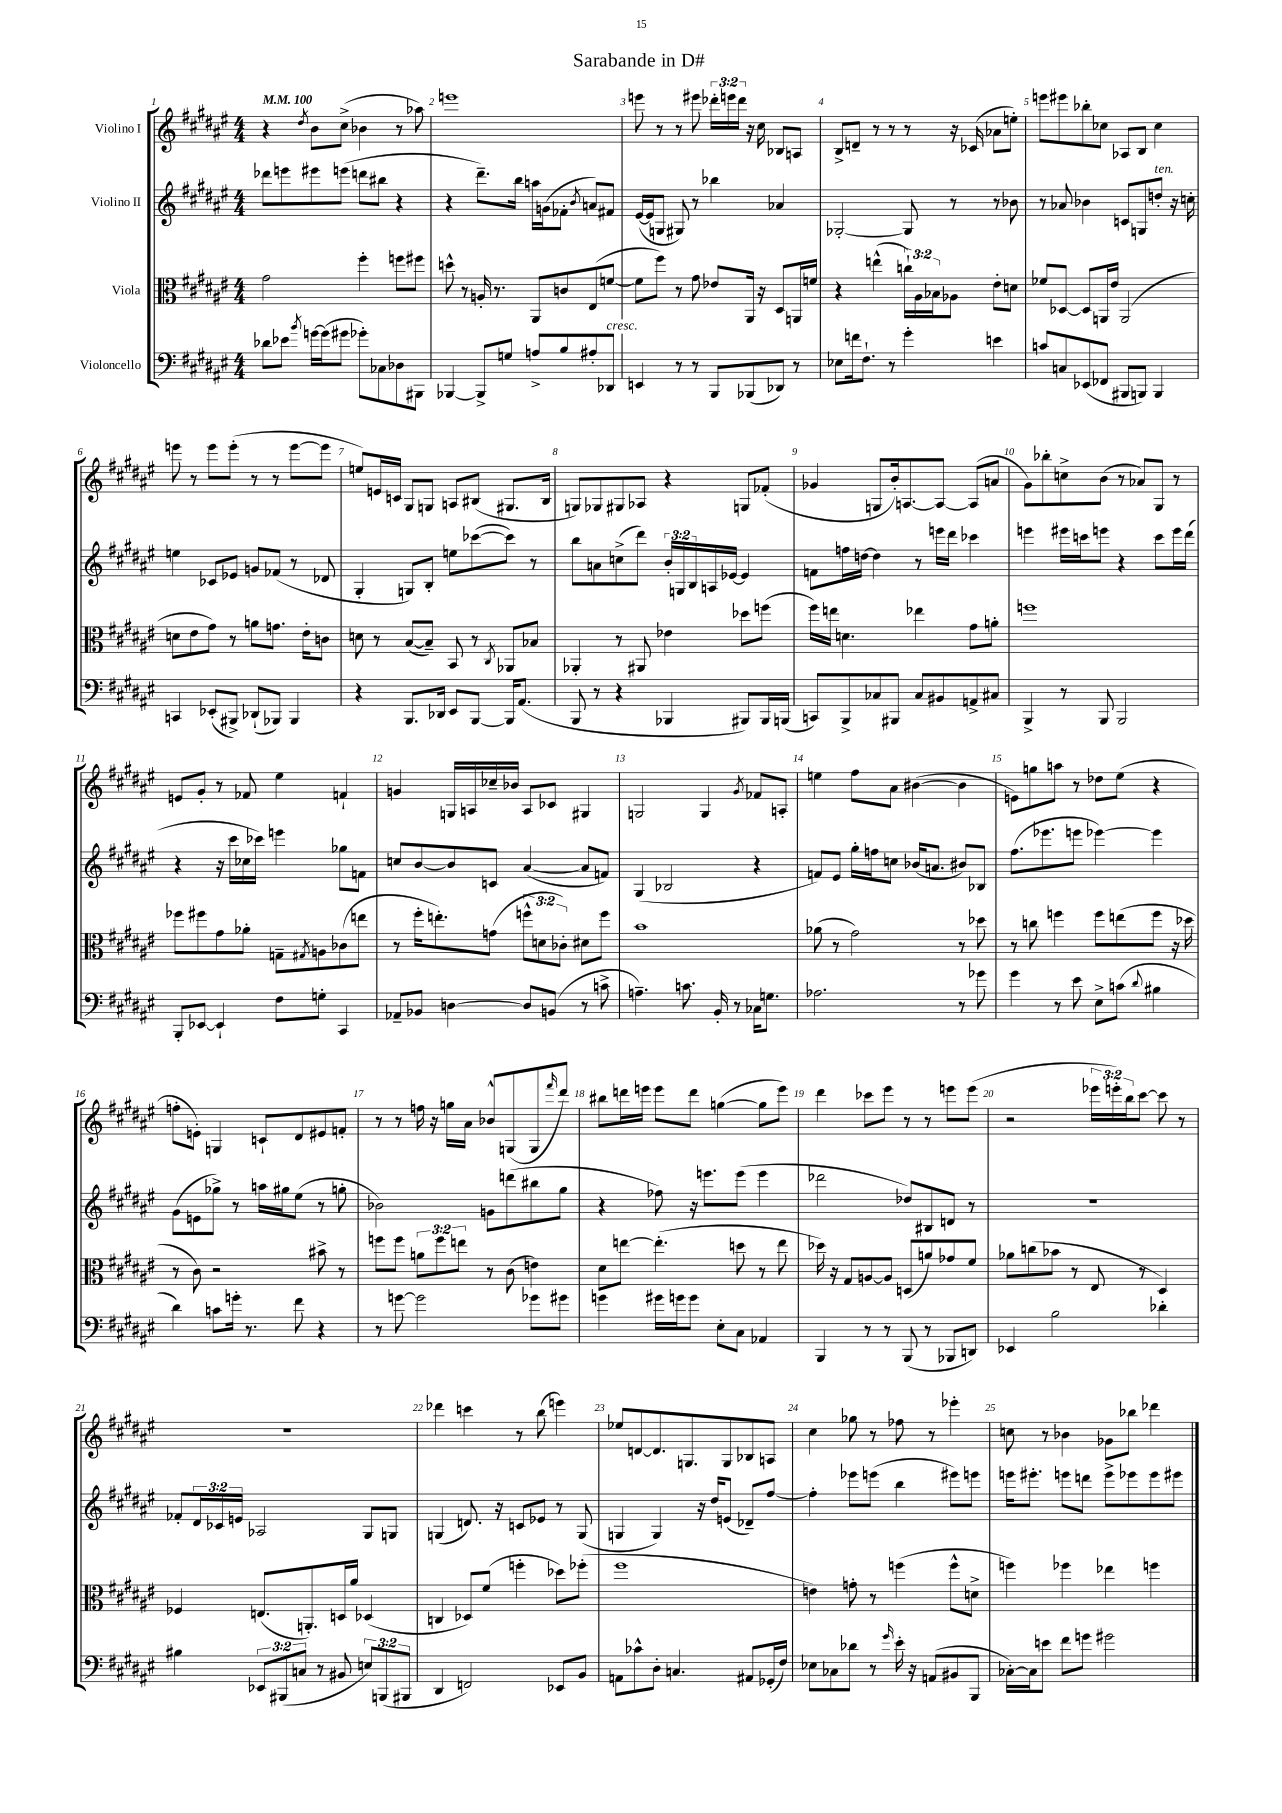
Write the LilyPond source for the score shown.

\header { title = "Sarabande in D#" }
<<
\new StaffGroup <<
\new Staff = "s0" \with { instrumentName = "Violino I" } {
    \clef treble \key fis \major \numericTimeSignature \time 4/4 \override Staff.TupletNumber.text = #tuplet-number::calc-fraction-text \tempo 4 = 100
    r4 \acciaccatura { dis''8 } b'8 cis''8->( bes'4 r8 aes''8) |
    e'''1 |
    e'''8 r8 r8 eis'''8 \tuplet 3/2 { des'''16-. e'''16 des'''16 } r16 cis''16 bes8 a8 |
    b8-> d'8-- r8 r8 r8 r16 ces'16( aes'8 e''8-.) |
    e'''8 eis'''8 bes''8-. ces''8 aes8 b8 ces''4 |
    e'''8 r8 e'''8 e'''8-.( r8 r8 e'''8~ e'''8 |
    e''8) e'16 c'16 gis8 g8 a8 bis8( gis8. bis16 |
    g8) ges8 gis8 aes8 r4 g8 fes'8-.( |
    ges'4 g8 b'16-.) a8.~ a8~ a8( a'8 |
    gis'8) bes''8-. c''8-> b'8( r8 aes'8) gis8 r8 |
    e'8 gis'8-. r8 fes'8 eis''4 f'4-! |
    g'4 g16 a16 ces''16-- bes'16 a8 ces'8 gis4 |
    g2 g4 \acciaccatura { gis'8 } fes'8 a8-. |
    e''4 fis''8 ais'8 bis'4~( bis'4 |
    e'8) g''8 a''8 r8 des''8 eis''8( r4 |
    f''8-. e'8-.) g4 c'8-! dis'8 eis'8 f'8-. |
    r8 r8 f''16 r16 g''16 ais'16 bes'8-^ g8( g8 \grace { fis'''16 } dis'''8) |
    bis''8 d'''16 e'''16 e'''8 d'''8 g''4~( g''8 e'''8) |
    dis'''4 ces'''8 eis'''8 r8 r8 e'''8 e'''8( |
    r2 \tuplet 3/2 { ees'''16 e'''16-.) b''16 } cis'''8~ cis'''8 r8 |
    R1 |
    des'''4 c'''4 r8 b''8( e'''4) |
    ees''8 d'8~ d'8. g8. g8 bes8 a8 |
    cis''4 ges''8 r8 fes''8 r8 ees'''4-. |
    c''8 r8 bes'4 ges'8 bes''8 des'''4 \bar "|." |
}
\new Staff = "s1" \with { instrumentName = "Violino II" } {
    \clef treble \key fis \major \numericTimeSignature \time 4/4 \override Staff.TupletNumber.text = #tuplet-number::calc-fraction-text
    des'''8 e'''8 eis'''8 e'''8( d'''8 bis''8 r4 |
    r4 dis'''8.--) b''16 a''16 g'16( fes'8-. \acciaccatura { b'8 } a'8) fis'8 |
    eis'16~( eis'16 g8 gis8) r8 bes''4 aes'4 |
    ges2~-. ges8 r8 r8 bes'8 |
    r8 aes'8 bes'4 c'8 g8 d''8-.^\markup { \italic "ten." } r16 c''16-. |
    e''4 ces'8 ees'8 g'8 fes'8( r8 des'8 |
    gis4-. g8) b8-. e''8 ces'''8~( ces'''8) r8 |
    b''8 a'8 c''8->( dis'''8) \tuplet 3/2 { b'16-. g16 b16 } a16 ees'16~ ees'4 |
    f'8 f''16 d''16~ d''4 r8 e'''16 dis'''16 ces'''4 |
    e'''4 eis'''16 c'''16 e'''8 r4 c'''8 e'''16 dis'''16( |
    r4 r16 cis'''16 ces''16 ces'''16) e'''4 ges''8 f'8 |
    c''8 b'8~ b'8 c'8 ais'4~( ais'8 f'8) |
    gis4( bes2 r4 |
    f'8) eis'8 gis''16-. f''16 c''8 bes'16( a'8. bis'8) bes8 |
    fis''8.( ees'''8. e'''8 ees'''4~) ees'''4 |
    gis'8( e'8 ges''8->) r8 a''16 gis''16 eis''8( r8 g''8-. |
    bes'2) g'8 d'''8( bis''8 gis''8 |
    r4 fes''8) r16 e'''8. e'''8( e'''4 |
    des'''2 des''8) bis8 d'8 r8 |
    R1 |
    fes'8-. \tuplet 3/2 { dis'16 ces'16 e'16 } aes2 gis8 g8 |
    g4( d'8.) r16 c'8 ees'8 r8 g8( |
    g4 g4) r16 dis''16 e'8( des'8--) fis''8~ |
    fis''4-. ees'''8 e'''8( b''4 eis'''8) e'''8 |
    e'''16 eis'''8.-. e'''8 d'''8 e'''8-> ees'''8 ees'''8 eis'''8 \bar "|." |
}
\new Staff = "s2" \with { instrumentName = "Viola" } {
    \clef alto \key fis \major \numericTimeSignature \time 4/4 \override Staff.TupletNumber.text = #tuplet-number::calc-fraction-text
    gis'2 fis''4-. f''8 fis''8 |
    d''8-^ r8 a16-. r8. ais,8 c'8 eis8( f'8~ |
    f'8 fis''8) r8 gis'8 ees'8 ais,16 r16 dis8 a,16 f'16 |
    r4 e''4-^( \tuplet 3/2 { c''16-!) ais16 bes16 } aes8 eis'8-. d'8 |
    fes'8 des8~ des8 a,16 eis'16 a,2( |
    d'8 eis'8 gis'8) r8 a'8 g'8. eis'16-. c'8 |
    d'8 r8 b8~( b8--) b,8 r8 \acciaccatura { cis8 } aes,8 bes8 |
    aes,4-. r8 ais,8 ees'4 des''8 f''8( |
    fis''16) e''16 d'4. ees''4 gis'8 a'8-. |
    f''1 |
    fes''8 fis''8 gis'8 aes'8-. g8-- \acciaccatura { gis8 } a8 ces'8( e''8 |
    r8 fis''16-. e''8.-.) g'8( \tuplet 3/2 { f''8-^ d'8 ces'8-.) } dis'8 f''8 |
    b'1 |
    aes'8( r8 gis'2) r8 des''8 |
    r8 c''8 f''4 f''8 e''8( f''8 r16 des''16 |
    r8 cis'8) r2 bis'8-> r8 |
    f''8 f''8 \tuplet 3/2 { a'8 f''8 e''8 } r8 cis'8( e'4) |
    dis'8 e''8~ e''4.-.( d''8 r8 e''8 |
    des''16) r16 gis8 a8~ a8 d8( a'8) ges'8 fis'8 |
    aes'8 c''8( bes'8 r8 eis8 r8 dis4) |
    fes4 e8.( a,8.-.) d16 ais'16 des4( |
    c4 des8) fis'8( f''4-. des''8) fes''8-.( |
    fis''1 |
    e'4) g'8-. r8 f''4( f''8-^ d'8-> |
    f''4) fes''4 ees''4 f''4 \bar "|." |
}
\new Staff = "s3" \with { instrumentName = "Violoncello" } {
    \clef bass \key fis \major \numericTimeSignature \time 4/4 \override Staff.TupletNumber.text = #tuplet-number::calc-fraction-text
    des'8 ees'8 \acciaccatura { b'8 } g'16~ g'16( gis'8 ges'8-.) ces8 des8 bis,,8 |
    bes,,4~ bes,,8-> g8 a8-> b8 ais8-. des,8^\markup { \italic "cresc." } |
    e,4 r8 r8 b,,8 bes,,8( des,8) r8 |
    ees8 f'16 fis8.-! r8 gis'4-. e'4 |
    c'8 c8 ees,8( fes,8 bis,,8 b,,8) b,,4 |
    c,4 ees,8-.( bis,,8->) des,8-!( bes,,8) bes,,4 |
    r4 b,,8. des,16 eis,8 b,,8~ b,,16 ais,8.( |
    b,,8 r8 r4 bes,,4 bis,,8) bis,,16 b,,16( |
    c,8) b,,8-> ces8 bis,,8 ces8 bis,8 a,8-> cis8 |
    b,,4-> r8 b,,8 b,,2 |
    b,,8-. ees,8~ ees,4-! fis8 g8-. cis,4 |
    aes,8-- bes,8 d4~ d8 b,8( r8 c'8-> |
    a4.--) c'8. b,16-. r8 ces16 g8. |
    aes2. r8 ges'8 |
    gis'4 r8 eis'8 eis8-> c'8( \appoggiatura { dis'8 } bis4 |
    dis'4) c'8 g'16-. r8. fis'8 r4 |
    r8 g'8~ g'2 ges'8 gis'8 |
    g'4 gis'16 g'16 g'8 eis8-. cis8 aes,4 |
    b,,4 r8 r8 b,,8( r8 bes,,8 d,8) |
    ees,4 b2 des'4-. |
    bis4 \tuplet 3/2 { ees,8 bis,,8( c8 } r8 bis,8 \tuplet 3/2 { e8) b,,8( bis,,8 } |
    dis,4 f,2) ees,8 b,8 |
    a,8 ces'8-^ dis8-. c4. ais,8 ges,16-.( fis16) |
    ees8 ces8 des'8 r8 \grace { gis'16 } eis'16-. r16 a,8( bis,8 b,,8 |
    ces16~-.) ces16 e'8 fis'8 g'8 gis'2 \bar "|." |
}
>>
>>
\layout { \context { \Score \override BarNumber.break-visibility = ##(#f #t #t) barNumberVisibility = #all-bar-numbers-visible } }
